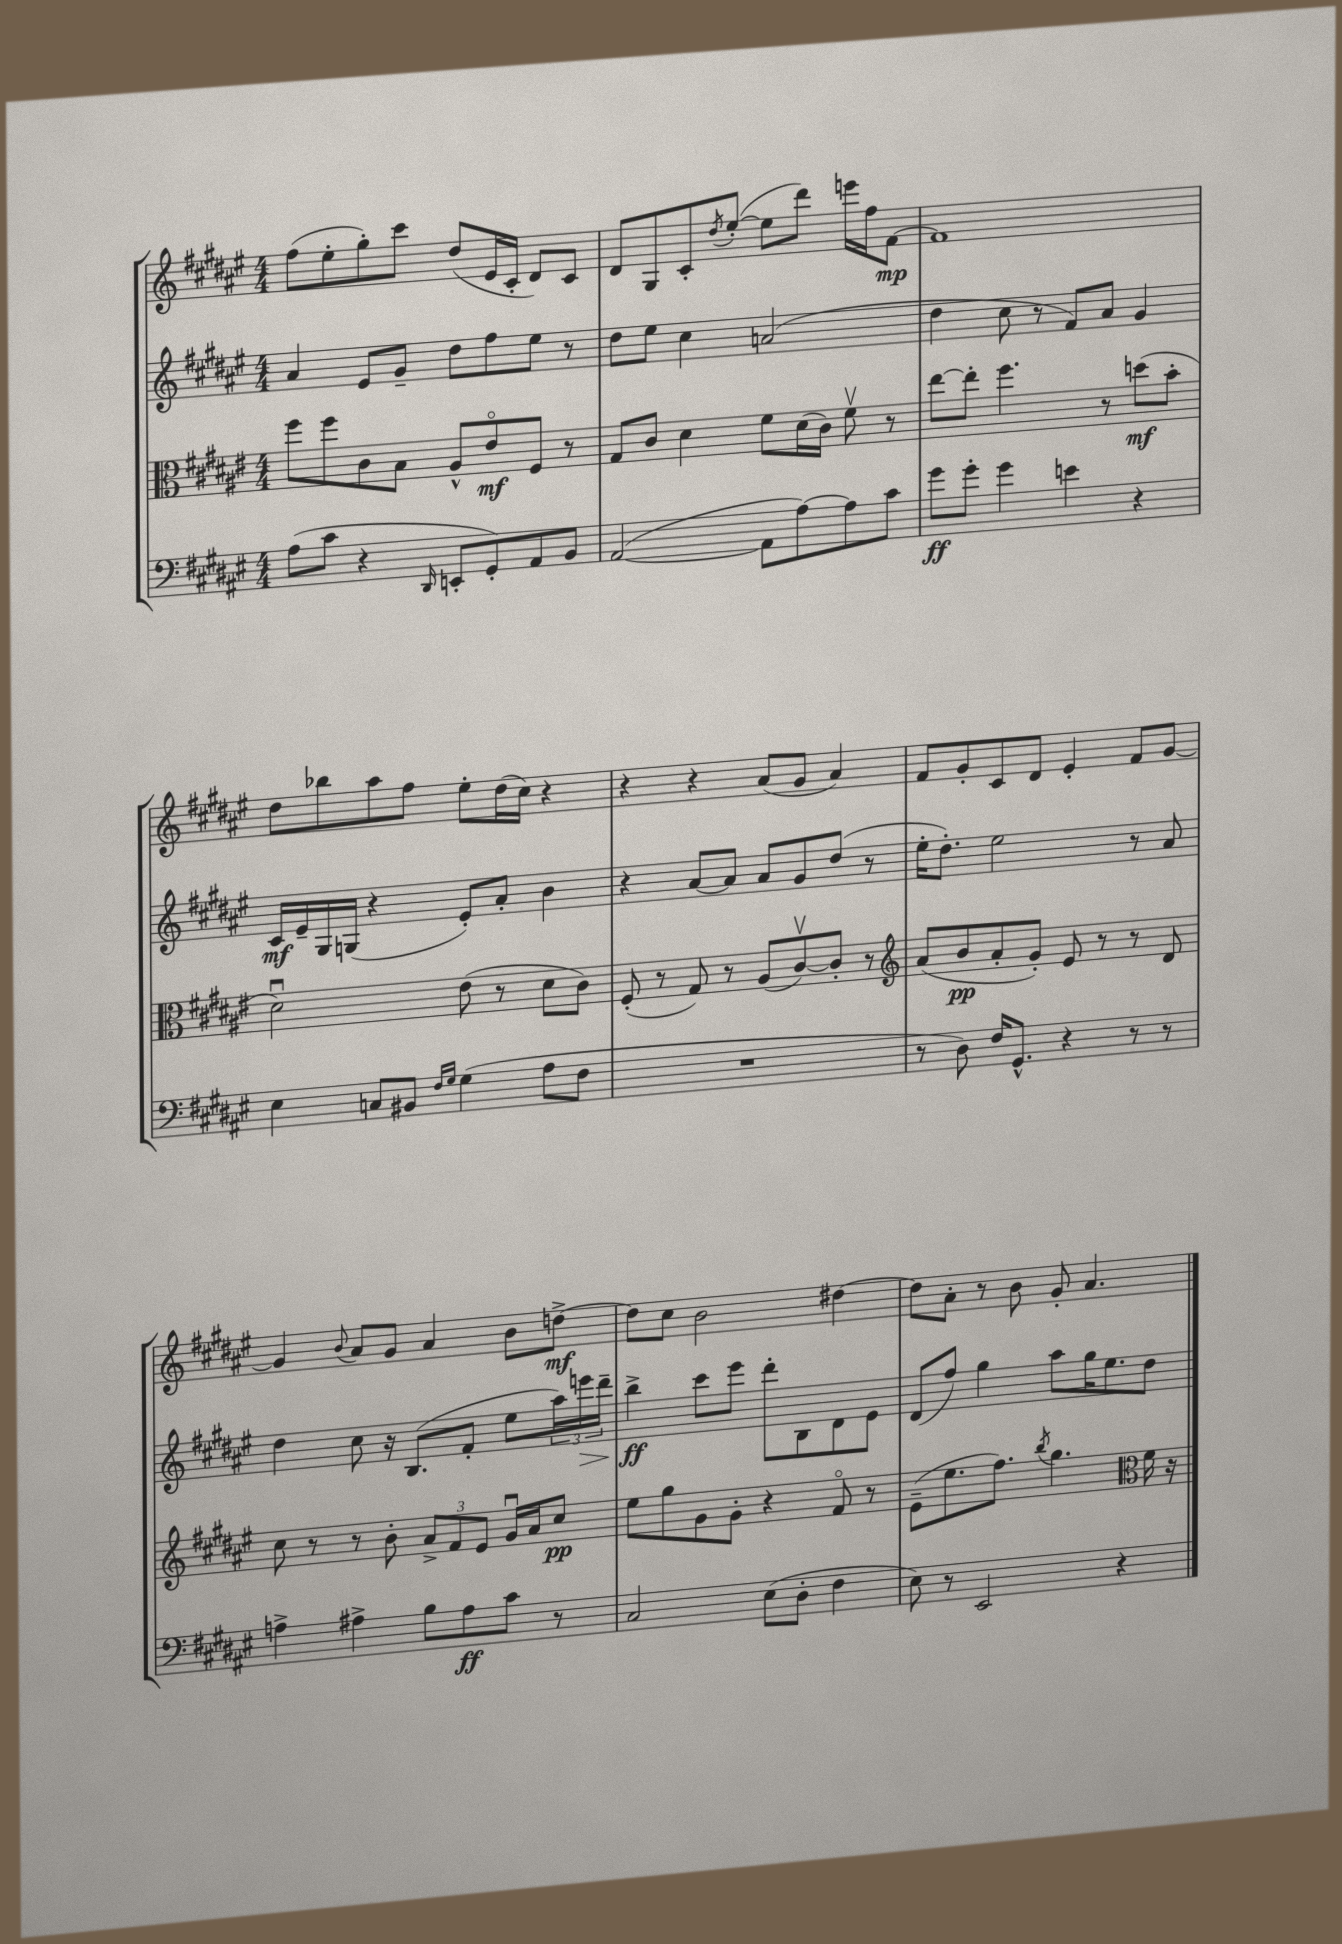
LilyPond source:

<<
\new StaffGroup <<
\new Staff = "s0" {
    \clef treble \key fis \major \numericTimeSignature \time 4/4
    fis''8( eis''8-. gis''8-.) cis'''8 dis''8( eis'16 cis'16-. dis'8) cis'8 |
    dis'8 gis8 cis'8-. \acciaccatura { dis''8 } eis''8~-.( eis''8 dis'''8) e'''16 fis''16 fis'8~\mp |
    fis'1 |
    dis''8 bes''8 ais''8 fis''8 eis''8-. dis''16( cis''16) r4 |
    r4 r4 ais'8( gis'8 ais'4) |
    fis'8 gis'8-. cis'8 dis'8 eis'4-. fis'8 gis'8~ |
    gis'4 \appoggiatura { b'8 } ais'8 gis'8 ais'4 b'8 d''8~->\mf |
    d''8 cis''8 b'2 dis''4~ |
    dis''8 ais'8-. r8 b'8 gis'8-. ais'4. \bar "|." |
}
\new Staff = "s1" {
    \clef treble \key fis \major \numericTimeSignature \time 4/4
    ais'4 eis'8 gis'8-- dis''8 fis''8 eis''8 r8 |
    dis''8 eis''8 cis''4 a'2( |
    dis''4 cis''8 r8 fis'8) ais'8 gis'4 |
    cis'16\mf eis'16-- gis16 g16( r4 eis'8-.) ais'8-. b'4 |
    r4 ais'8~ ais'8 ais'8 gis'8 dis''8( r8 |
    eis''16-. dis''8.-.) eis''2 r8 ais'8 |
    dis''4 cis''8 r16 b8.( fis'8-. eis''8 \tuplet 3/2 { ais''16) e'''16\> dis'''16-- } |
    b''4->\ff\! cis'''8 eis'''8 dis'''8-. b8 dis'8 eis'8 |
    dis'8( fis''8) gis''4 ais''8 gis''16 eis''8. dis''8 \bar "|." |
}
\new Staff = "s2" {
    \clef alto \key fis \major \numericTimeSignature \time 4/4
    fis''8 fis''8 cis'8 b8 ais8-^ eis'8\flageolet\mf fis8 r8 |
    gis8 cis'8 dis'4 fis'8 dis'16( cis'16) fis'8\upbow r8 |
    eis''8~ eis''8-. fis''4. r8 d''8\mf( b'8-. |
    dis'2\downbow) eis'8( r8 dis'8 cis'8) |
    fis8-.( r8 gis8) r8 ais8( cis'8~\upbow) cis'8-. r8 |
    \clef treble ais'8( b'8\pp ais'8-. gis'8-.) eis'8 r8 r8 dis'8 |
    cis''8 r8 r8 b'8-. \tuplet 3/2 { ais'8-> fis'8 eis'8 } gis'16\downbow ais'16 cis''8\pp |
    eis''8 gis''8 gis'8 gis'8-. r4 fis'8\flageolet r8 |
    eis'8--( eis''8. fis''8.) \acciaccatura { b''8 } gis''4. \clef alto fis'16 r16 \bar "|." |
}
\new Staff = "s3" {
    \clef bass \key fis \major \numericTimeSignature \time 4/4
    ais8( cis'8 r4 \grace { dis,16 } e,8-. gis,8-.) ais,8 b,8 |
    ais,2~( ais,8 ais8~) ais8 cis'8 |
    gis'8\ff gis'8-. gis'4 e'4 r4 |
    eis4 c8 bis,8 \grace { fis16 gis16 } gis4( ais8 fis8 |
    R1 |
    r8 dis8) fis16 gis,8.-^ r4 r8 r8 |
    a4-> ais4-> b8 ais8\ff cis'8 r8 |
    cis2 eis8( dis8-. fis4 |
    eis8) r8 eis,2 r4 \bar "|." |
}
>>
>>
\layout { \context { \Score \remove "Bar_number_engraver" } }
